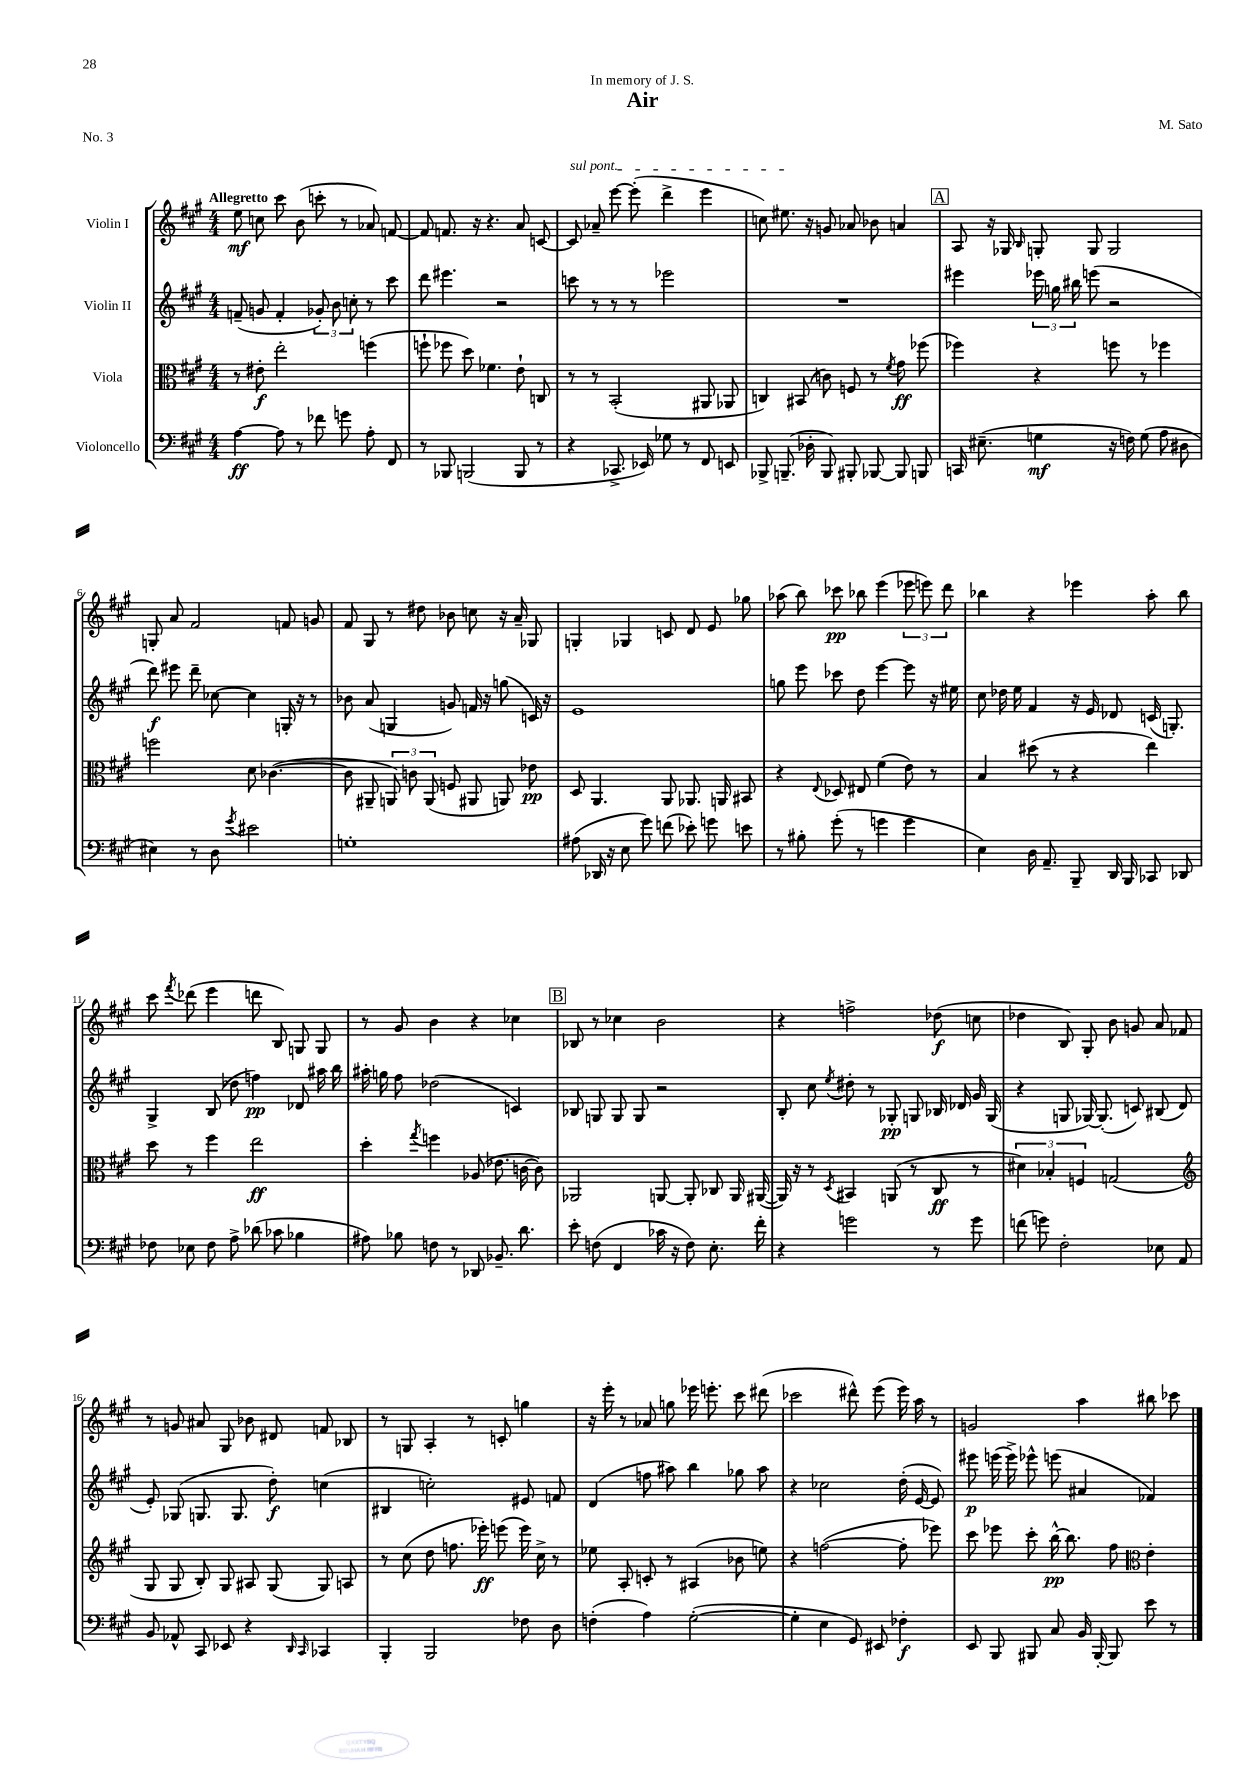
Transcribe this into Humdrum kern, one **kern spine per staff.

**kern	**dynam	**kern	**dynam	**kern	**dynam	**kern	**dynam
*part4	*part4	*part3	*part3	*part2	*part2	*part1	*part1
*staff4	*staff4	*staff3	*staff3	*staff2	*staff2	*staff1	*staff1
*I"Violoncello	*	*I"Viola	*	*I"Violin II	*	*I"Violin I	*
*clefF4	*	*clefC3	*	*clefG2	*	*clefG2	*
*k[f#c#g#]	*	*k[f#c#g#]	*	*k[f#c#g#]	*	*k[f#c#g#]	*
*M4/4	*	*M4/4	*	*M4/4	*	*M4/4	*
=1	=1	=1	=1	=1	=1	=1	=1
!	!	!	!	!	!	!LO:TX:a:B:t=Allegretto	!
[4A\	ff	8r	.	(8fn~/	.	8ee\	mf
.	.	8e#X'\	f	8gn/	.	8ccn\	.
8A\]	.	2ee'\	.	4f'/	.	8ccc#\	.
8r	.	.	.	.	.	(8b\	.
8f-X\	.	.	.	12g-X'/)	.	8cccn'\	.
.	.	.	.	12b\	.	.	.
8gn\	.	.	.	.	.	8r	.
.	.	.	.	12ccn'\	.	.	.
8A'\	.	(4ffn\	.	8r	.	8a-X/)	.
8FF#/	.	.	.	8ccc#\	.	[8fn/	.
=2	=2	=2	=2	=2	=2	=2	=2
8r	.	8ffn`\	.	8ddd\	.	8f/]	.
8BBB-X/	.	8ff-X\	.	4.eee#X\	.	8.fn/	.
(2BBBn/	.	8dd\)	.	.	.	.	.
.	.	.	.	.	.	16r	.
.	.	4.f-X\	.	.	.	4.r	.
.	.	.	.	2r	.	.	.
8BBB/	.	8e`\	.	.	.	8a/	.
8r	.	8Cn/	.	.	.	[8cn/	.
=3	=3	=3	=3	=3	=3	=3	=3
!	!	!	!	!	!	!LO:TX:a:i:t=sul pont.	!
4r	.	8r	.	8cccn\	.	8c/]	.
.	.	8r	.	8r	.	8a-X~/	.
8.CC-X^/	.	(2BB'/	.	8r	.	[8eee\	.
.	.	.	.	8r	.	(8eee'\]	.
16EE-X/)	.	.	.	.	.	.	.
8G-X\	.	.	.	2eee-X\	.	4ddd^\	.
8r	.	.	.	.	.	.	.
8FF#/	.	8AA#X/	.	.	.	4eee\	.
8EEn/	.	8AA-X/	.	.	.	.	.
=4	=4	=4	=4	=4	=4	=4	=4
8BBB-X^/	.	4Cn/)	.	1r	.	8ccn\)	.
(8.BBBn~/	.	.	.	.	.	8.ee#X\	.
.	.	(8BB#X/	.	.	.	.	.
16D-X'\	.	.	.	.	.	16r	.
8BBB/)	.	8cn\)	.	.	.	8gn/	.
8BBB#X'/	.	8Fn/	.	.	.	8a-X/	.
[8BBB-X/	.	8r	.	.	.	8b-X\	.
.	.	8qf#/	.	.	.	.	.
8BBB-/]	.	8g#\	ff	.	.	4an/	.
8BBBn/	.	(8ff-X\	.	.	.	.	.
!!LO:REH:place=s1:t=A
=5	=5	=5	=5	=5	=5	=5	=5
16CCn/	.	4ff-X\)	.	4eee#X\	.	8A/	.
(8.E#X~\	.	.	.	.	.	.	.
.	.	.	.	.	.	16r	.
.	.	.	.	.	.	16G-X/	.
.	.	.	.	.	.	16qqB/	.
4Gn\	mf	4r	.	24eee-X\	.	8Gn'/	.
.	.	.	.	24ggn\	.	.	.
.	.	.	.	24bb#X\	.	.	.
.	.	.	.	(8eeen\	.	8G/	.
16r	.	8ffn\	.	2r	.	2G/	.
16Fn\)	.	.	.	.	.	.	.
(8G\	.	8r	.	.	.	.	.
8A\	.	4ff-X\	.	.	.	.	.
8D#X\	.	.	.	.	.	.	.
!!LO:LB:g=z
=6	=6	=6	=6	=6	=6	=6	=6
4E#X\)	.	2ffn\	.	8ddd\)	f	8Gn'/	.
.	.	.	.	8eee#X\	.	8a/	.
8r	.	.	.	8ddd~\	.	2f#/	.
8D\	.	.	.	[8cc-X\	.	.	.
8qg#/	.	.	.	.	.	.	.
2e#X\	.	8d\	.	4cc-\]	.	.	.
.	.	([4.c-X\	.	.	.	.	.
.	.	.	.	16Gn'/	.	8fn/	.
.	.	.	.	16r	.	.	.
.	.	.	.	8r	.	8gn/	.
=7	=7	=7	=7	=7	=7	=7	=7
1Gn'	.	8c-\]	.	8b-X\	.	8f#/	.
.	.	8AA#X~/	.	(8a/	.	8G#/	.
.	.	12AAn/)	.	4Gn/	.	8r	.
.	.	12cn\	.	.	.	.	.
.	.	.	.	.	.	8dd#X\	.
.	.	(12AA/	.	.	.	.	.
.	.	8Fn/	.	8gn/)	.	8b-X\	.
.	.	8AA#X/	.	16fn/	.	8ccn\	.
.	.	.	.	16r	.	.	.
.	.	8AAn/)	.	(8ggn\	.	16r	.
.	.	.	.	.	.	16a~/	.
.	.	8e-X\	pp	16cn/)	.	8G-X/	.
.	.	.	.	16r	.	.	.
=8	=8	=8	=8	=8	=8	=8	=8
(8A#X\	.	8D/	.	1e	.	4Gn'/	.
16DD-X/	.	4.AA/	.	.	.	.	.
16r	.	.	.	.	.	.	.
8E\	.	.	.	.	.	4G-X/	.
8g#\)	.	.	.	.	.	.	.
(8fn\	.	8AA/	.	.	.	8cn/	.
8e-X'\)	.	8.AA-X/	.	.	.	8d/	.
8gn\	.	.	.	.	.	8e/	.
.	.	16AAn/	.	.	.	.	.
8en\	.	8BB#X/	.	.	.	8gg-X\	.
=9	=9	=9	=9	=9	=9	=9	=9
8r	.	4r	.	8ggn\	.	(8aa-X\	.
8B#X'\	.	.	.	8eee\	.	8bb\)	.
.	.	8qqE/	.	.	.	.	.
(8g#'\	.	8D-X/	.	8ccc-X\	.	8ccc-X\	pp
8r	.	8E#X/	.	8dd\	.	8bb-X\	.
4gn\	.	(4f#\	.	[4eee\	.	(4eee\	.
4g\	.	8e\)	.	8eee\]	.	12eee-X\	.
.	.	.	.	.	.	12eeen\)	.
.	.	8r	.	16r	.	.	.
.	.	.	.	.	.	12ddd\	.
.	.	.	.	16ee#X\	.	.	.
=10	=10	=10	=10	=10	=10	=10	=10
4E\)	.	4B/	.	8cc#\	.	4bb-X\	.
.	.	.	.	16dd-X\	.	.	.
.	.	.	.	16ee\	.	.	.
16D\	.	(8dd#X\	.	4f#/	.	4r	.
8.AA~/	.	.	.	.	.	.	.
.	.	8r	.	.	.	.	.
8BBB~/	.	4r	.	16r	.	4eee-X\	.
.	.	.	.	16e/	.	.	.
16DD/	.	.	.	8d-X/	.	.	.
16BBB/	.	.	.	.	.	.	.
8CC-X/	.	4ee\)	.	(16cn/	.	8aa'\	.
.	.	.	.	8.Gn'/)	.	.	.
8DD-X/	.	.	.	.	.	8bb-\	.
!!LO:LB:g=z
=11	=11	=11	=11	=11	=11	=11	=11
8F-X\	.	8dd\	.	4G#^/	.	8ccc#\	.
.	.	.	.	.	.	8qfff#/	.
8E-X\	.	8r	.	.	.	(8ddd-X\	.
8F-\	.	4ff#\	.	(8B/	.	4eee\	.
8A^\	.	.	.	8dd-X\	.	.	.
(8d-X\	.	2ee\	ff	4ffn\)	pp	8dddn\	.
8c-X\	.	.	.	.	.	8B/)	.
4B-X\	.	.	.	8d-X/	.	8Gn/	.
.	.	.	.	16aa#X\	.	8G/	.
.	.	.	.	16bb\	.	.	.
=12	=12	=12	=12	=12	=12	=12	=12
8A#X\)	.	4dd'\	.	16aa#X'\	.	8r	.
.	.	.	.	16ggn\	.	.	.
8B-X\	.	.	.	8ff#\	.	8g#/	.
.	.	8qgg#/	.	.	.	.	.
8Fn\	.	4ffn\	.	(2dd-X\	.	4b\	.
8r	.	.	.	.	.	.	.
8DD-X/	.	(8A-X/	.	.	.	4r	.
8.BB-X~/	.	8.e-X\	.	.	.	.	.
.	.	.	.	4cn/)	.	4cc-X\	.
8.d\	.	[16cn\	.	.	.	.	.
.	.	8c\])	.	.	.	.	.
!!LO:REH:place=s1:t=B
=13	=13	=13	=13	=13	=13	=13	=13
8e'\	.	2AA-X/	.	8B-X/	.	8B-X/	.
(8Fn\	.	.	.	8Gn/	.	8r	.
4FF#/	.	.	.	8G/	.	4cc-X\	.
.	.	.	.	8G/	.	.	.
16c-X\	.	[8AAn/	.	2r	.	2b\	.
16r	.	.	.	.	.	.	.
8F\)	.	8AA'/]	.	.	.	.	.
8.E'\	.	8C-X/	.	.	.	.	.
.	.	16AA/	.	.	.	.	.
16f#'\	.	([16AA#X/	.	.	.	.	.
=14	=14	=14	=14	=14	=14	=14	=14
4r	.	16AA#/])	.	8B'/	.	4r	.
.	.	16r	.	.	.	.	.
.	.	8r	.	8cc#\	.	.	.
.	.	8qD/	.	8qee/	.	.	.
2gn\	.	4BB#X/	.	8dd#X'\	.	2ffn^\	.
.	.	.	.	8r	.	.	.
.	.	(8AAn/	.	8G-X'/	pp	.	.
.	.	8r	.	8Gn/	.	.	.
8r	.	8C#/	ff	16B-X/	.	(8dd-X\	f
.	.	.	.	16d-X/	.	.	.
8g\	.	8r	.	16g#/	.	8ccn\	.
.	.	.	.	(16G/	.	.	.
=15	=15	=15	=15	=15	=15	=15	=15
(8fn\	.	6d#X\)	.	4r	.	4dd-X\	.
8gn\)	.	.	.	.	.	.	.
.	.	6B-X'/	.	.	.	.	.
2F#'\	.	.	.	8Gn/	.	8B/)	.
.	.	6Fn/	.	.	.	.	.
.	.	.	.	[16G-X/)	.	8G#'/	.
.	.	.	.	(8.G-'/]	.	.	.
.	.	(2Gn/	.	.	.	8b\	.
.	.	.	.	8cn/)	.	8gn/	.
8E-X\	.	.	.	(8B#X/	.	8a/	.
8AA/	.	.	.	8d/	.	8f-X/	.
!!LO:LB:g=z
=16	=16	=16	=16	=16	=16	=16	=16
*	*	*clefG2	*	*	*	*	*
8BB/	.	8G#/	.	8e'/)	.	8r	.
8AA-X^^/	.	8G#/	.	(8G-X/	.	8gn/	.
8CC#/	.	8B'/)	.	8.Gn/	.	8a#X/	.
8EE-X/	.	8G#/	.	.	.	8G#/	.
.	.	.	.	8.G/	.	.	.
4r	.	8A#X/	.	.	.	8b-X\	.
.	.	(8G#/	.	8dd'\)	f	8d#X/	.
16qqDD/	.	.	.	.	.	.	.
16qqCC#/	.	.	.	.	.	.	.
4CC-X/	.	8G#/)	.	(4ccn\	.	8fn/	.
.	.	8An/	.	.	.	8B-X/	.
=17	=17	=17	=17	=17	=17	=17	=17
4BBB'/	.	8r	.	4B#X/	.	8r	.
.	.	(8cc#\	.	.	.	8Gn/	.
2BBB/	.	8dd\	.	2ccn'\)	.	4A'/	.
.	.	8.ffn\	.	.	.	.	.
.	.	.	.	.	.	8r	.
.	.	16eee-X'\)	ff	.	.	.	.
.	.	(8eeen\	.	.	.	8cn'/	.
8F-X\	.	16eee\)	.	8e#X/	.	4ggn\	.
.	.	16cc#^\	.	.	.	.	.
8D\	.	8r	.	8fn/	.	.	.
=18	=18	=18	=18	=18	=18	=18	=18
(4Fn'\	.	8ee-X\	.	(4d/	.	16r	.
.	.	.	.	.	.	16eee'\	.
.	.	8A'/	.	.	.	8r	.
4A\)	.	8cn'/	.	8ffn\	.	8a-X/	.
.	.	8r	.	8aa#X\)	.	8ggn\	.
([2G#'\	.	(4A#X/	.	4bb\	.	16eee-X\	.
.	.	.	.	.	.	8.eeen'\	.
.	.	8b-X\	.	8gg-X\	.	8ccc#\	.
.	.	8een\)	.	8aa#\	.	(8ddd#X\	.
=19	=19	=19	=19	=19	=19	=19	=19
4G#'\]	.	4r	.	4r	.	2ccc-X\	.
4E\	.	([2ffn\	.	2cc-X\	.	.	.
8GG#/)	.	.	.	.	.	8ddd#X^^\)	.
8EE#X/	.	.	.	.	.	(8eee\	.
4F-X'\	f	8ff'\]	.	(16dd'\	.	16eee\)	.
.	.	.	.	[16e/	.	16aa\	.
.	.	8eee-X\)	.	8e/])	.	8r	.
=20	=20	=20	=20	=20	=20	=20	=20
8EE/	.	8ccc#\	.	8eee#X\	p	2gn/	.
8BBB/	.	8eee-X\	.	(16eeen\	.	.	.
.	.	.	.	16eee^\)	.	.	.
8BBB#X/	.	8ccc#'\	.	8eee-X^^\	.	.	.
8C#/	.	[16bb^^\	pp	(8eeen\	.	.	.
.	.	8.bb\]	.	.	.	.	.
16BB/	.	.	.	4a#X/	.	4aa\	.
[16BBB#'/	.	.	.	.	.	.	.
8BBB#/]	.	8ff#\	.	.	.	.	.
*	*	*clefC3	*	*	*	*	*
8e\	.	4e'\	.	4f-X/)	.	8bb#X\	.
8r	.	.	.	.	.	8ccc-X\	.
==	==	==	==	==	==	==	==
*-	*-	*-	*-	*-	*-	*-	*-
